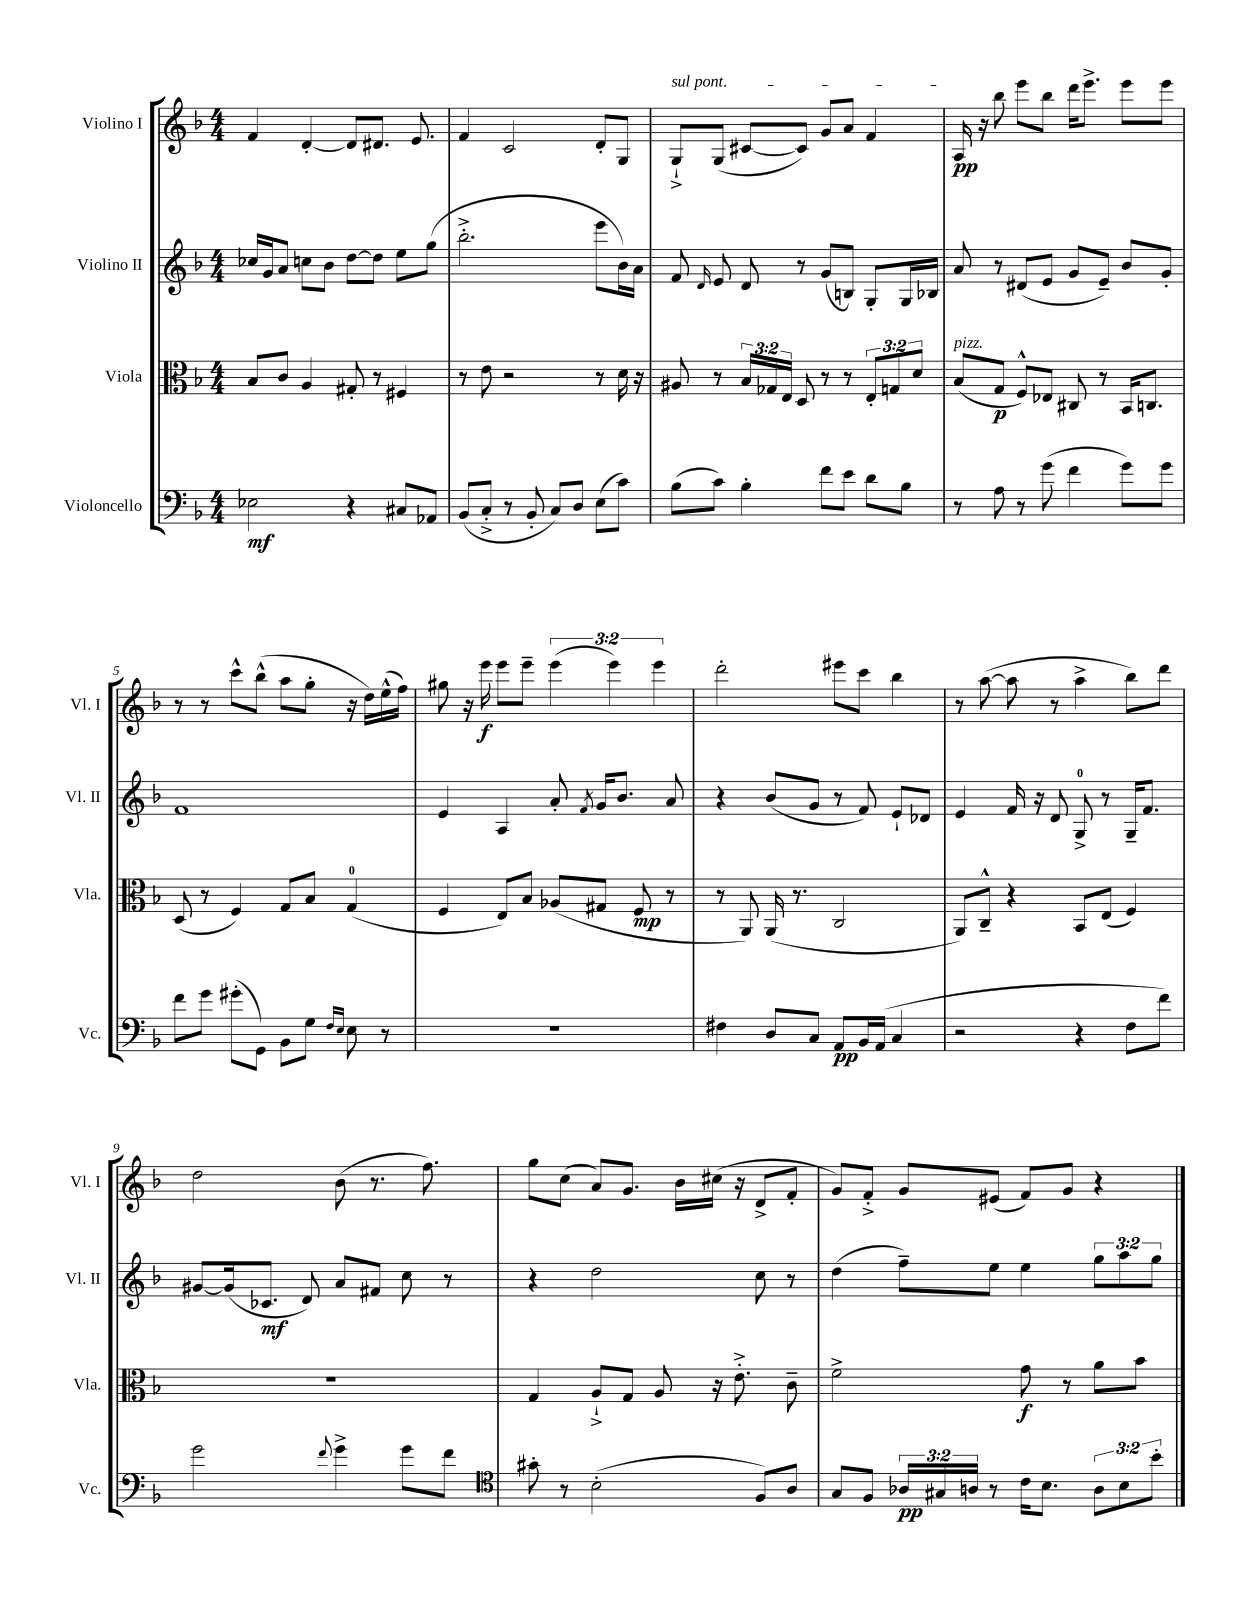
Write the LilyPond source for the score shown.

<<
\new StaffGroup <<
\new Staff = "s0" \with { instrumentName = "Violino I" shortInstrumentName = "Vl. I" } {
    \clef treble \key f \major \numericTimeSignature \time 4/4 \override Staff.TupletNumber.text = #tuplet-number::calc-fraction-text
    \autoBeamOff f'4 d'4~-. d'8[ dis'8.] e'8. |
    f'4 c'2 d'8[-. g8] |
    \once \override TextSpanner.bound-details.left.text = \markup { \italic "sul pont." } g8[-!->\startTextSpan g8]( cis'8[~ cis'8]) g'8[ a'8] f'4 |
    a16\pp\stopTextSpan r16 bes''8 e'''8[ bes''8] d'''16[ e'''8.]-> e'''8[ e'''8] |
    r8 r8 c'''8[-^ bes''8]-^( a''8[ g''8]-. r16 d''16[) e''16-^( f''16]) |
    gis''8 r16 e'''16\f e'''8[ e'''8]-- \tuplet 3/2 { e'''4( e'''4) e'''4 } |
    d'''2-. eis'''8[ c'''8] bes''4 |
    r8 a''8~( a''8 r8 a''4-> bes''8[) d'''8] |
    d''2 bes'8( r8. f''8.) |
    g''8[ c''8]( a'8[) g'8.] bes'16[ cis''16]( r16 d'8[-> f'8]-. |
    g'8[) f'8]-.-> g'8[ eis'8]( f'8[) g'8] r4 \bar "|." |
}
\new Staff = "s1" \with { instrumentName = "Violino II" shortInstrumentName = "Vl. II" } {
    \clef treble \key f \major \numericTimeSignature \time 4/4 \override Staff.TupletNumber.text = #tuplet-number::calc-fraction-text
    \autoBeamOff ces''16[ g'16 a'8] c''8[ bes'8] d''8[~ d''8] e''8[ g''8]( |
    bes''2.-.-> e'''8[ bes'16) a'16] |
    f'8 \grace { d'16 } e'8 d'8 r8 g'8[( b8]) g8[-. g16 bes16] |
    a'8 r8 dis'8[( e'8] g'8[ e'8]--) bes'8[ g'8]-. |
    f'1 |
    e'4 a4 a'8-. \acciaccatura { f'8 } g'16[ bes'8.] a'8 |
    r4 bes'8[( g'8] r8 f'8) e'8[-! des'8] |
    e'4 f'16 r16 d'8 g8-0-> r8 g16[-- f'8.] |
    gis'8[~ gis'16( ces'8.]\mf d'8) a'8[ fis'8] c''8 r8 |
    r4 d''2 c''8 r8 |
    d''4( f''8[--) e''8] e''4 \tuplet 3/2 { g''8[ a''8 g''8] } \bar "|." |
}
\new Staff = "s2" \with { instrumentName = "Viola" shortInstrumentName = "Vla." } {
    \clef alto \key f \major \numericTimeSignature \time 4/4 \override Staff.TupletNumber.text = #tuplet-number::calc-fraction-text
    \autoBeamOff bes8[ c'8] a4 gis8-. r8 fis4 |
    r8 e'8 r2 r8 d'16 r16 |
    ais8 r8 \tuplet 3/2 { bes16[ ges16 e16] } d8 r8 r8 \tuplet 3/2 { e8[-. g8 d'8] } |
    bes8[^\markup { \italic "pizz." }( g8]\p f8[-^) ees8] cis8 r8 bes,16[ c8.] |
    d8( r8 f4) g8[ bes8] g4-0( |
    f4 e8[) bes8] aes8[( gis8] f8\mp r8 |
    r8 a,8) a,16( r8. c2 |
    a,8[) c8]---^ r4 bes,8[ e8]( f4) |
    R1 |
    g4 a8[-!-> g8] a8 r16 e'8.-.-> c'8-- |
    f'2-> g'8\f r8 a'8[ bes'8] \bar "|." |
}
\new Staff = "s3" \with { instrumentName = "Violoncello" shortInstrumentName = "Vc." } {
    \clef bass \key f \major \numericTimeSignature \time 4/4 \override Staff.TupletNumber.text = #tuplet-number::calc-fraction-text
    \autoBeamOff ees2\mf r4 cis8[ aes,8] |
    bes,8[( c8]-.-> r8 bes,8-. c8[) d8] e8[( c'8]) |
    bes8[( c'8]) bes4-. f'8[ e'8] d'8[ bes8] |
    r8 a8 r8 g'8( f'4 g'8[) g'8] |
    f'8[ g'8] gis'8[-.( g,8]) bes,8[ g8] \grace { f16[ e16] } e8 r8 |
    R1 |
    fis4 d8[ c8] a,8[\pp bes,16 a,16]( c4 |
    r2 r4 f8[ f'8]) |
    g'2 \appoggiatura { f'8 } g'4-> g'8[ f'8] |
    \clef tenor gis'8-. r8 bes2-.( f8[) a8] |
    g8[ f8] \tuplet 3/2 { aes16[\pp gis16 a16] } r8 c'16[ bes8.] \tuplet 3/2 { a8[ bes8 bes'8]-. } \bar "|." |
}
>>
>>
